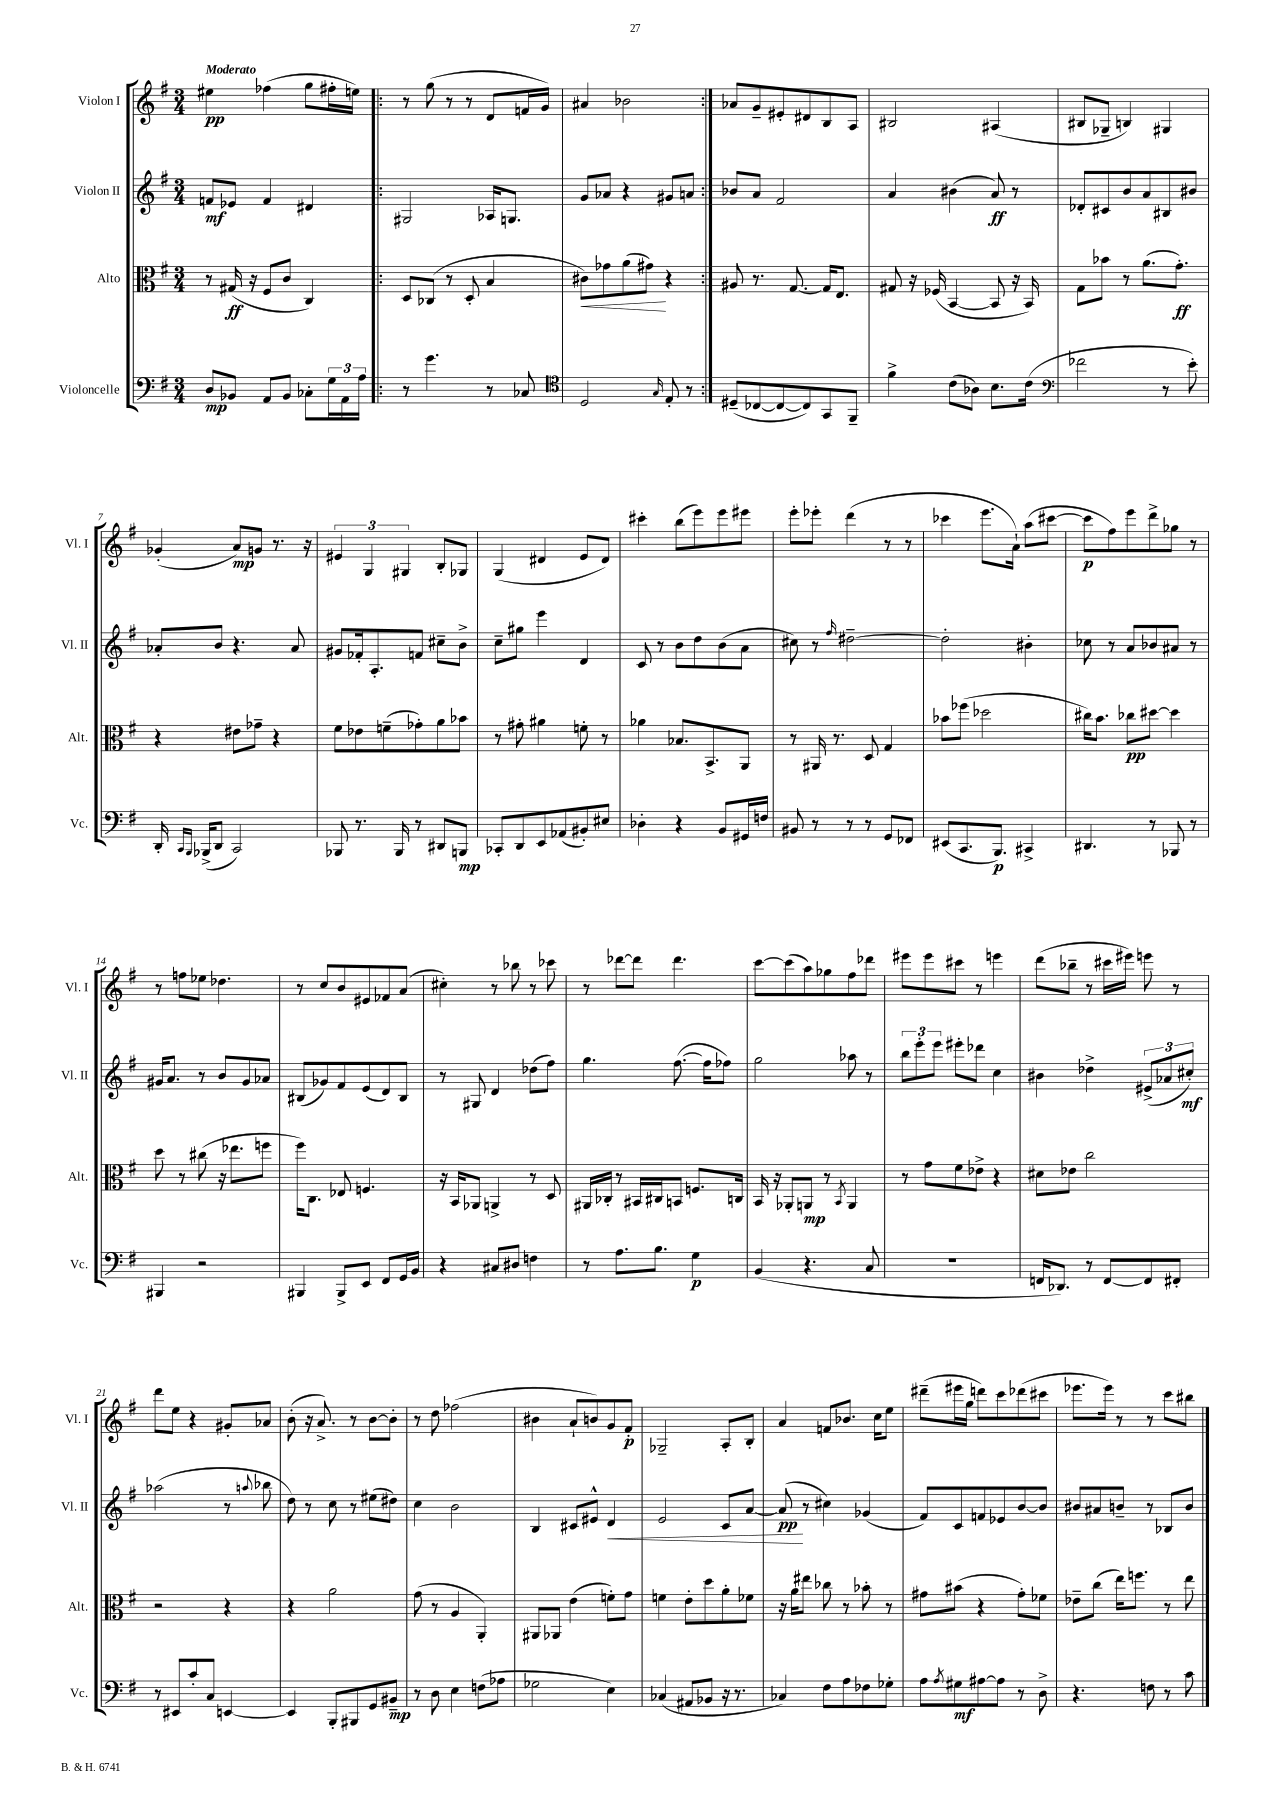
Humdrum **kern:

**kern	**kern	**kern	**kern
*staff4	*staff3	*staff2	*staff1
*clefF4	*clefC3	*clefG2	*clefG2
*k[f#]	*k[f#]	*k[f#]	*k[f#]
*M3/4	*M3/4	*M3/4	*M3/4
8D	8r	8f	4ee#
8BB-	(16G#	8e-	.
.	16r	.	.
8AA	8F#	4f	(4ff-
8BB-	8c	.	.
8C-'	4C)	4d#	8gg
24G	.	.	16ff#'
24AA	.	.	.
.	.	.	16ee)
24A	.	.	.
=!|:	=!|:	=!|:	=!|:
8r	8D	2G#	8r
4.g	(8C-	.	(8gg
.	8r	.	8r
.	8D'	.	8r
8r	4B	16A-	8d
.	.	8.G	.
8C-	.	.	16f
.	.	.	16g)
=	=	=	=
*clefC4	*	*	*
2D	8c#)	8g	4a#
.	8g-	8a-	.
.	(8a	4r	2b-
.	8g#)	.	.
16qqG	.	.	.
8E'	4r	8g#	.
8r	.	8a	.
=:|!	=:|!	=:|!	=:|!
(8D#~	8A#	8b-	8a-
[8C-	8.r	8a	8g~
8C-_	.	2f#	8e#'
.	[8.G	.	.
8C-])	.	.	8d#
8GG	16G]	.	8B
.	8.E	.	.
8FF#~	.	.	8A
=	=	=	=
4f#^	8G#	4a	2B#
.	16r	.	.
.	(16F-	.	.
(8c	[4BB	(4b#	.
8A-)	.	.	.
8.B	8BB]	8a)	(4A#
.	16r	8r	.
(16c	16BB)	.	.
=	=	=	=
*clefF4	*	*	*
2f-	8G	8d-'	8B#
.	8b-	8c#	8G-~
.	8r	8b	4B)
.	(8.a	8a	.
8r	.	8B#	4G#
.	8.g')	.	.
8e')	.	8b#	.
=	=	=	=
16DD'	4r	8a-'	(4g-'
16qqCC	.	.	.
16qqBBB	.	.	.
(16BBB-^	.	.	.
8DD	.	8b	.
2CC)	8e#	4.r	8a)
.	8g-~	.	8g
.	4r	.	8.r
.	.	8a-	.
.	.	.	16r
=	=	=	=
8BBB-	8f#	8g#	6e#
8.r	8e-	16f-'	.
.	.	.	6G
.	.	8.A'	.
.	(8f~	.	.
16BBB-	.	.	.
.	.	.	6G#
8r	8g-')	8f	.
8DD#	8a	8cc#~	8B'
8BBB	8b-	8b^	8G-
=	=	=	=
8CC-'	8r	8cc~	(4G
8DD	8g#'	8gg#	.
8EE	4a#	4eee	4d#
(8AA-	.	.	.
8BB#')	8f'	4d	8e
8E#	8r	.	8d#)
=	=	=	=
4D-'	4a-	8c	4ccc#'
.	.	8r	.
4r	8.B-	8b	(8bb
.	.	8dd	8eee)
.	8.BB^	.	.
8BB	.	(8b	8eee
16GG#	8AA	8a	8eee#
16F	.	.	.
=	=	=	=
8BB#	8r	8cc#)	8eee'
8r	16AA#	8r	8eee-'
.	8.r	.	.
.	.	16qqff#	.
8r	.	[2dd#~	(4ddd
8r	8D	.	.
8GG	4G	.	8r
8FF-	.	.	8r
=	=	=	=
(8EE#	8b-	2dd#']	4ccc-
8.CC	(8ff-	.	.
.	2dd-	.	8.eee
8.BBB)	.	.	.
.	.	.	16a`)
4CC#^	.	4b#'	(8aa
.	.	.	[8ccc#
=	=	=	=
4.DD#	16cc#)	8cc-	8ccc#]
.	8.b	.	.
.	.	8r	8ff#)
.	8cc-	8a	8eee
8r	[8dd#	8b-	8ddd^
8BBB-	4dd#]	8a#	8gg-
8r	.	8r	8r
=	=	=	=
4BBB#	8dd	16g#	8r
.	.	8.a	.
.	8r	.	8ff
2r	(8cc#	8r	8ee-
.	16r	8b	4.dd-
.	8.ee-	.	.
.	.	8g#	.
.	8ff	8a-	.
=	=	=	=
4BBB#	16ff#)	(8B#	8r
.	8.C	.	.
.	.	8g-)	8cc
8BBB#^	8E-	8f#	8b
8EE	4.F	(8e	8e#
8FF#	.	8d)	8f-
16GG	.	8B#	(8a
16BB	.	.	.
=	=	=	=
4r	16r	8r	4cc#')
.	16BB	.	.
.	8AA-	8G#	.
8C#	4AA^	4d	8r
8D#	.	.	8bb-
4F	8r	(8dd-	8r
.	8D	8ff#)	8ccc-
=	=	=	=
8r	16AA#	4.gg	8r
.	16C-'	.	.
8.A	8r	.	[8ddd-
.	16BB#	.	8ddd-]
8.B	16C#	.	.
.	8BB	([8.ff#	4.ddd-
4G	8.F	.	.
.	.	16ff#]	.
.	.	8ff-)	.
.	16C	.	.
=	=	=	=
(4BB	16BB	2gg	[8ccc
.	16r	.	.
.	8AA-'	.	(8ccc]
4.r	8AA	.	8aa)
.	8r	.	8gg-
.	8qBB	.	.
.	4AA	8aa-	8ff#
8C	.	8r	8ddd-
=	=	=	=
2.r	8r	12bb	8eee#
.	.	12eee'	.
.	8g	.	8eee#
.	.	12eee	.
.	8f#	8eee#'	8ccc#
.	8e-^	8ddd-	8r
.	4r	4cc	4eee
=	=	=	=
16FF	8d#	4b#	(8ddd
8.DD-)	.	.	.
.	8e-	.	8bb-~
8r	2cc	4dd-^	8r
[8FF	.	.	16ccc#
.	.	.	16eee#)
8FF]	.	(12e#^	8eee
.	.	12a-	.
8FF#'	.	.	8r
.	.	12cc#')	.
=	=	=	=
8r	2r	(2aa-	8ddd
8EE#	.	.	8ee
8c'	.	.	4r
8C	.	.	.
[4EE	4r	8r	8g#'
.	.	8qqaa	.
.	.	8bb-	8a-
=	=	=	=
4EE]	4r	8dd)	(8b'
.	.	8r	16r
.	.	.	8.a^)
8BBB'	2a	8cc	.
8BBB#	.	8r	8r
8GG	.	(8ee#	[8b
8BB#~	.	8dd#)	8b']
=	=	=	=
8r	(8g	4cc	8r
8D	8r	.	8dd
4E	4A	2b	(2ff-
(8F	4AA')	.	.
8A-	.	.	.
=	=	=	=
2G-	8AA#	4B	4b#
.	8AA-	.	.
.	(4e	8c#	8a`
.	.	8e#^^	8b)
4E)	8f')	4d	8g
.	8g	.	8f#'
=	=	=	=
(4C-	4f	2e	2G-~
8AA#	8e'	.	.
8BB-	8dd	.	.
16r	8a'	8c	8A'
8.r	.	.	.
.	8f-	[8a	8B'
=	=	=	=
4C-)	16r	(8a]	4a
.	16a	.	.
.	8ee#	8r	.
8F#	8cc-	4cc#)	8f
8A	8r	.	8.b-
8F-	8b-'	(4g-	.
.	.	.	16cc
8G-'	8r	.	8ee
=	=	=	=
8A	8g#	8f#)	(8ddd#~
8qA	.	.	.
8G#	(8b#	8c	16eee#
.	.	.	16gg
[8A#	4r	8f	8ddd)
8A#]	.	8e-	8ccc
8r	8g#')	[8b	(8ddd-
8D^	8f-	8b]	8ccc#
=	=	=	=
4.r	8e-~	8b#	8.eee-
.	(8cc	8a#	.
.	.	.	16eee-)
.	16ee)	8b~	8r
.	8.ff	.	.
8F	.	8r	8r
8r	8r	8B-	8ccc
8c	8ee	8b	8bb#
==	==	==	==
*-	*-	*-	*-
